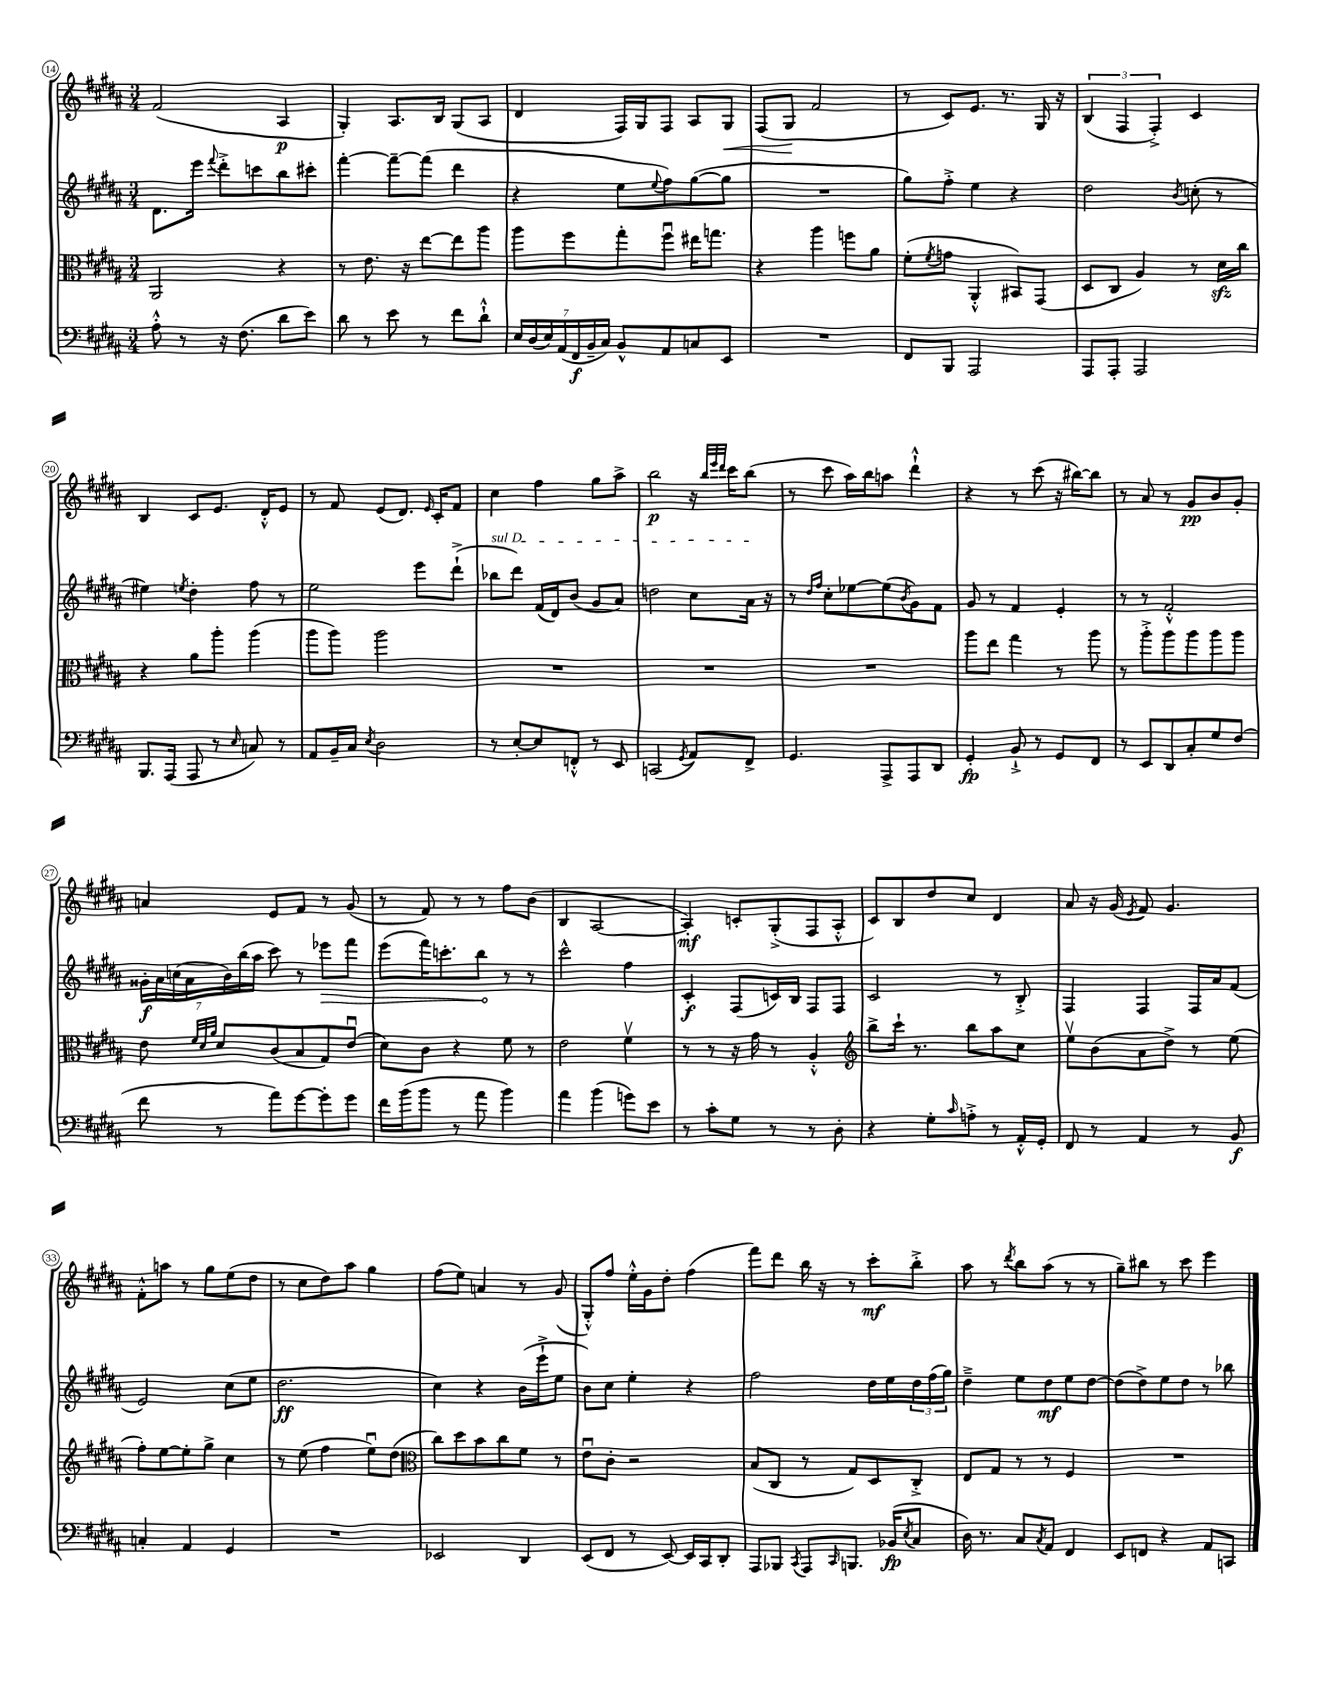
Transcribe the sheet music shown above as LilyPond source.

<<
\new StaffGroup <<
\new Staff = "s0" {
    \clef treble \key b \major \numericTimeSignature \time 3/4
    fis'2( ais4\p |
    gis4-.) ais8. b16 gis8( ais8 |
    dis'4 fis16) gis16 fis8 ais8 gis8\< |
    fis8( gis8\! fis'2 |
    r8 cis'8) e'8. r8. gis16 r16 |
    \tuplet 3/2 { b4( fis4 fis4-.->) } cis'4 |
    b4 cis'8 e'8. dis'16-.-^ e'8 |
    r8 fis'8 e'8( dis'8.) \grace { e'16 } cis'16-. fis'8 |
    cis''4 fis''4 gis''8 ais''8-> |
    b''2\p r16 \grace { b''32 e'''32 dis'''32 } cis'''16 b''8( |
    r8 cis'''8 ais''16) b''16 a''8 dis'''4-!-^ |
    r4 r8 cis'''8( r16 bis''16~) bis''8 |
    r8 ais'8 r8 gis'8\pp b'8 gis'8-. |
    a'4 e'8 fis'8 r8 gis'8( |
    r8 fis'8) r8 r8 fis''8 b'8( |
    b4 ais2~ |
    ais4-.\mf) c'8-. gis8-.->( fis8 ais8-.-^ |
    cis'8) b8 dis''8 cis''8 dis'4 |
    ais'8 r16 gis'16( \acciaccatura { e'8 } fis'8) gis'4. |
    fis'8-.-^ a''8 r8 gis''8 e''8( dis''8 |
    r8 cis''8 dis''8) ais''8 gis''4 |
    fis''8( e''8) a'4 r8 gis'8( |
    gis8-.-^) fis''8 e''16-.-^ gis'16 dis''8-. fis''4( |
    fis'''8) dis'''8 b''16 r16 r8 cis'''8-.\mf b''8-.-> |
    ais''8 r8 \acciaccatura { dis'''8 } b''8 ais''8( r8 r8 |
    gis''8--) bis''8 r8 cis'''8 e'''4 \bar "|." |
}
\new Staff = "s1" {
    \clef treble \key b \major \numericTimeSignature \time 3/4
    dis'8. e'''16 \appoggiatura { fis'''8 } dis'''8-.-> c'''8 b''8 cis'''8-. |
    fis'''4~-. fis'''8~-- fis'''8( dis'''4 |
    r4 e''8 \appoggiatura { e''8 } fis''8) gis''8~( gis''8 |
    R2. |
    gis''8) fis''8-.-> e''4 r4 |
    dis''2 \acciaccatura { b'8 } c''8-.( r8 |
    eis''4) \acciaccatura { e''8 } dis''4-. fis''8 r8 |
    e''2 e'''8 dis'''8-!->( |
    \once \override TextSpanner.bound-details.left.text = \markup { \italic "sul D" } bes''8\startTextSpan dis'''8) fis'16( dis'16) b'8( gis'8 ais'8) |
    d''2 cis''8 ais'16\stopTextSpan r16 |
    r8 \grace { dis''16 fis''16 } cis''8-. ees''8~ ees''8( \acciaccatura { b'8 } gis'8) fis'8 |
    gis'8 r8 fis'4 e'4-. |
    r8 r8 fis'2-.-^ |
    \tuplet 7/4 { gisis'16-.\f ais'16 c''16( ais'16 b'16) b''16( ais''16 } cis'''8) r8 \once \override Hairpin.circled-tip = ##t ees'''8\> fis'''8 |
    e'''8( fis'''16) c'''8.-. b''8\! r8 r8 |
    cis'''2-^ fis''4 |
    cis'4-.\f fis8( c'16) b16 fis8 fis8 |
    cis'2 r8 b8-.-> |
    fis4 fis4 fis16 ais'16 fis'8( |
    e'2) cis''8( e''8 |
    dis''2.\ff |
    cis''4) r4 b'16( e'''16-!-> e''8 |
    b'8) cis''8 e''4-. r4 |
    fis''2 dis''16 e''16 \tuplet 3/2 { dis''16 fis''16( gis''16) } |
    dis''4---> e''8 dis''8\mf e''8 dis''8~ |
    dis''8( dis''8->) e''8 dis''8 r8 bes''8 \bar "|." |
}
\new Staff = "s2" {
    \clef alto \key b \major \numericTimeSignature \time 3/4
    ais,2 r4 |
    r8 e'8. r16 e''8~ e''8 ais''8 |
    ais''8 fis''8 gis''8-. fis''8\downbow eis''16 g''8. |
    r4 ais''4 f''8 ais'8 |
    fis'8-.( \acciaccatura { fis'8 } g'8 ais,4-.-^ bis,8) gis,8( |
    dis8 cis8 ais4) r8 dis'16\sfz cis''16 |
    r4 ais'8 ais''8-. ais''4( |
    ais''8 ais''8) ais''2 |
    R2. |
    R2. |
    R2. |
    ais''8 e''8 gis''4 r8 ais''8 |
    r8 ais''8-.-> ais''8 ais''8 ais''8 ais''8 |
    e'8 \grace { fis'32 dis'32 ais'32 } dis'8 cis'8( b8 gis8) e'8\downbow( |
    dis'8) cis'8 r4 fis'8 r8 |
    e'2 fis'4\upbow |
    r8 r8 r16 gis'16 r8 ais4-.-^ |
    \clef treble b''8-> cis'''16-! r8. b''8 ais''8 cis''8 |
    e''8\upbow b'8( ais'8 dis''8->) r8 e''8( |
    fis''8-.) e''8~ e''8-. gis''8-> cis''4 |
    r8 e''8( fis''4 e''8\downbow) dis''8( |
    \clef alto cis''8) dis''8 b'8 cis''8 fis'8 r8 |
    e'8\downbow cis'8-. r2 |
    b8( cis8 r8 gis8) dis8 cis8-.-> |
    e8 gis8 r8 r8 fis4 |
    R2. \bar "|." |
}
\new Staff = "s3" {
    \clef bass \key b \major \numericTimeSignature \time 3/4
    ais8-.-^ r8 r16 fis8.( dis'8 e'8) |
    dis'8 r8 e'8 r8 fis'8 dis'8-!-^ |
    \tuplet 7/4 { e16 dis16( e16) ais,16( fis,16\f b,16-- cis16) } b,8-^ ais,8 c8 e,8 |
    R2. |
    fis,8 b,,8 ais,,2 |
    ais,,8 ais,,8-. ais,,2 |
    b,,8. ais,,16( ais,,8 r8 \grace { e16 } c8) r8 |
    ais,8 b,16-- cis16 \acciaccatura { e8 } dis2 |
    r8 e8~-. e8 f,8-.-^ r8 e,8 |
    c,2( \acciaccatura { gis,8 } ais,8) fis,8-> |
    gis,4. ais,,8-> ais,,8 dis,8 |
    gis,4-.\fp b,8-!-> r8 gis,8 fis,8 |
    r8 e,8 dis,8 cis8-. gis8 fis8( |
    fis'8 r8 ais'8) gis'8~ gis'8-. gis'8 |
    fis'16 b'16( b'8 r8 ais'8 b'4) |
    ais'4 b'4( g'8) e'8 |
    r8 cis'8-. gis8 r8 r8 dis8-. |
    r4 gis8-. \grace { cis'16 } a8-.-> r8 ais,16-.-^ gis,16-. |
    fis,8 r8 ais,4 r8 b,8\f |
    c4-. ais,4 gis,4 |
    R2. |
    ees,2 dis,4 |
    e,8( fis,8 r8 e,8~) e,16 cis,16 dis,8-. |
    ais,,8 bes,,8 \acciaccatura { cis,8 } ais,,8 \grace { cis,16 } b,,8. bes,16\fp( \acciaccatura { e8 } cis8 |
    dis16) r8. cis8 \acciaccatura { cis8 } ais,8 fis,4 |
    e,8 f,8 r4 ais,8 c,8 \bar "|." |
}
>>
>>
\layout { \context { \Score currentBarNumber = #14 \override BarNumber.stencil = #(make-stencil-circler 0.1 0.3 ly:text-interface::print) } }
